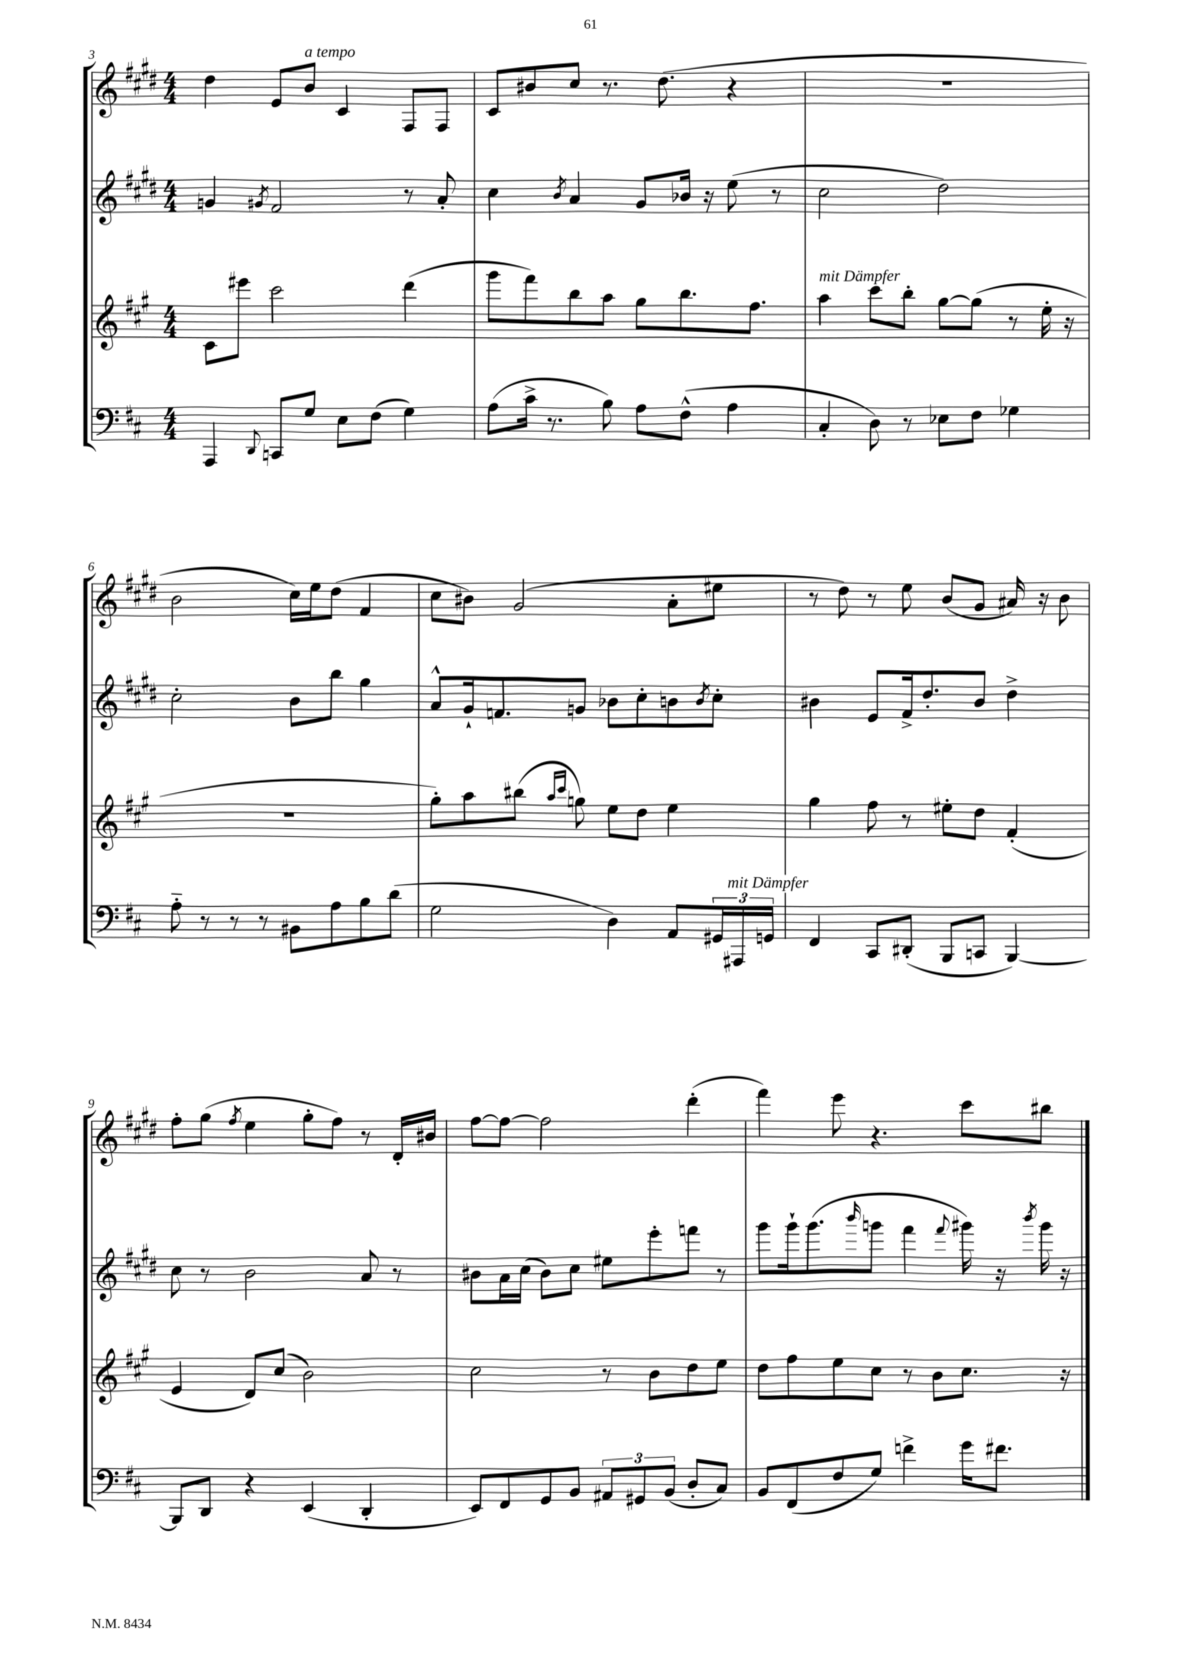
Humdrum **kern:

**kern	**kern	**kern	**kern
*staff4	*staff3	*staff2	*staff1
*clefF4	*clefG2	*clefG2	*clefG2
*k[f#c#]	*k[f#c#g#]	*k[f#c#g#d#]	*k[f#c#g#d#]
*M4/4	*M4/4	*M4/4	*M4/4
4AAA	8c#	4g	4dd#
.	8eee#	.	.
8qqDD	.	8qg#	.
8CC	2ccc#	2f#	8e
8G	.	.	8b
8E	.	.	4c#
(8F#	.	.	.
4G)	(4ddd	8r	8F#
.	.	8a'	8F#
=	=	=	=
(8A	8ggg#	4cc#	8c#
16c#^	8fff#)	.	8b#
8.r	.	.	.
.	.	8qb	.
.	8bb	4a	8cc#
8B)	8aa	.	8.r
8A	8gg#	8g#	.
.	.	.	(8.dd#
(8F#^^	8.bb	16b-	.
.	.	16r	.
4A	.	(8ee	4r
.	8.ff#	.	.
.	.	8r	.
=	=	=	=
4C#'	4aa	2cc#	1r
8D)	8ccc#	.	.
8r	8bb'	.	.
8E-	[8gg#	2dd#)	.
8F#	(8gg#]	.	.
4G-	8r	.	.
.	16ee'	.	.
.	16r	.	.
=	=	=	=
8A'~	1r	2cc#'	2b
8r	.	.	.
8r	.	.	.
8r	.	.	.
8BB#	.	8b	16cc#)
.	.	.	16ee
8A	.	8bb	(8dd#
8B	.	4gg#	4f#
(8d	.	.	.
=	=	=	=
2G	8gg#')	8a^^	8cc#
.	8aa	16g#`	8b#)
.	.	8.f	.
.	(8bb#	.	(2g#
.	16qqaa	.	.
.	16qqccc#	.	.
.	8gg)	8g	.
4D)	8ee	8b-	.
.	8dd	8cc#'	.
8AA	4ee	8b	8a'
.	.	8qb	.
24GG#	.	8cc#'	8ee#
24AAA#	.	.	.
24GG	.	.	.
=	=	=	=
4FF#	4gg#	4b#	8r
.	.	.	8dd#)
8CC#	8ff#	8e	8r
(8DD#'	8r	16f#^	8ee
.	.	8.dd#'	.
8BBB	8ee#'	.	(8b
8CC	8dd	8b#	8g#
[4BBB)	(4f#'	4dd#^	16a#)
.	.	.	16r
.	.	.	8b
=	=	=	=
8BBB]	4e	8cc#	8ff#'
8DD	.	8r	(8gg#
.	.	.	8qff#
4r	8d)	2b	4ee
.	(8cc#	.	.
(4EE	2b)	.	8gg#'
.	.	.	8ff#)
4DD'	.	8a	8r
.	.	8r	16d#'
.	.	.	16b#
=	=	=	=
8EE)	2cc#	8b#	[8ff#
8FF#	.	16a	8ff#_
.	.	(16cc#	.
8GG	.	8b#)	2ff#]
8BB	.	8cc#	.
12AA#	8r	8ee#	.
12GG#	.	.	.
.	8b	8eee'	.
(12BB	.	.	.
8D'	8dd	8fff	(4ddd#'
8C#)	8ee	8r	.
=	=	=	=
8BB	8dd	8ggg#	4fff#)
(8FF#	8ff#	16ggg#`	.
.	.	(8.ggg#	.
8F#	8ee	.	8eee
.	.	16qqbbb	.
8G)	8cc#	8ggg	4.r
4f^	8r	4fff#	.
.	8b	.	.
.	.	8qqfff#	.
16g	8.cc#	16ggg#)	8ccc#
8.f#	.	16r	.
.	.	8qbbb	.
.	.	16ggg#	8bb#
.	16r	16r	.
==	==	==	==
*-	*-	*-	*-
